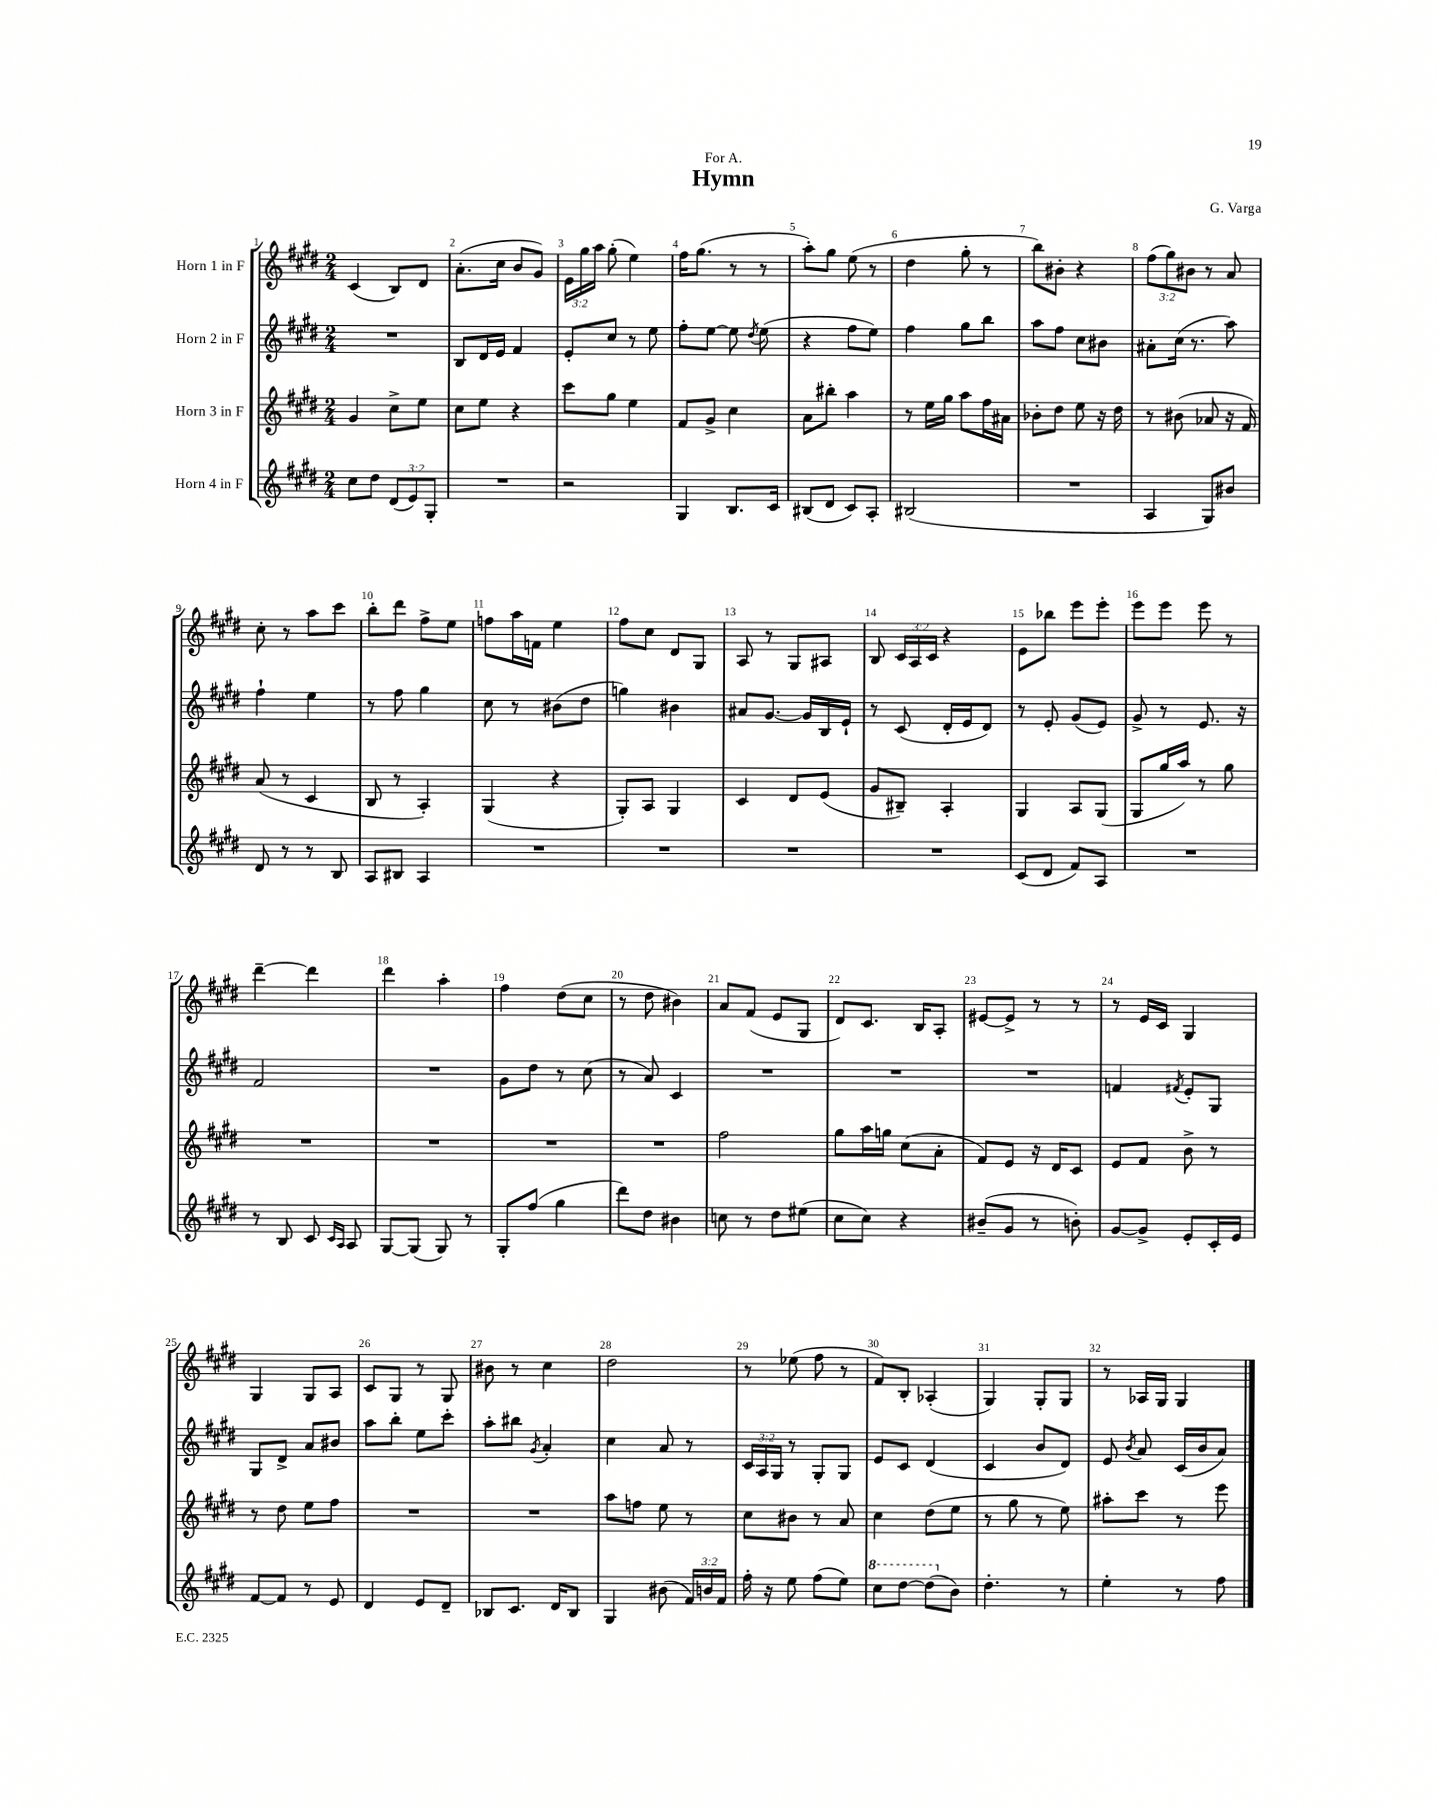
\header { title = "Hymn" composer = "G. Varga" dedication = "For A." }
<<
\new StaffGroup <<
\new Staff = "s0" \with { instrumentName = "Horn 1 in F" } {
    \clef treble \key e \major \numericTimeSignature \time 2/4 \override Staff.TupletNumber.text = #tuplet-number::calc-fraction-text
    \autoBeamOff cis'4( b8[) dis'8] |
    a'8.[-.( cis''16] b'8[ gis'8]) |
    \tuplet 3/2 { e'16[ gis''16 a''16] } gis''8-.( e''4) |
    fis''16[ gis''8.]( r8 r8 |
    a''8[-.) gis''8] e''8( r8 |
    dis''4 gis''8-. r8 |
    b''8[) bis'8]-. r4 |
    \tuplet 3/2 { fis''8[( gis''8) bis'8] } r8 a'8 |
    cis''8-. r8 a''8[ cis'''8] |
    b''8[-. dis'''8] fis''8[-> e''8] |
    f''8[ a''16 f'16] e''4 |
    fis''8[ cis''8] dis'8[ gis8] |
    a8 r8 gis8[ ais8] |
    b8 \tuplet 3/2 { cis'16[ a16 cis'16] } r4 |
    e'8[ bes''8] e'''8[ e'''8]-. |
    e'''8[ e'''8] e'''8 r8 |
    dis'''4~-- dis'''4 |
    dis'''4 a''4-. |
    fis''4 dis''8[( cis''8] |
    r8 dis''8 bis'4) |
    a'8[ fis'8]( e'8[ gis8] |
    dis'8[) cis'8.] b16[ a8]-. |
    eis'8[~ eis'8]-> r8 r8 |
    r8 e'16[ cis'16] gis4 |
    gis4 gis8[ a8] |
    cis'8[ gis8] r8 gis8 |
    bis'8 r8 cis''4 |
    dis''2 |
    r8 ees''8( fis''8 r8 |
    fis'8[) b8]-. aes4-.( |
    gis4) gis8[-. gis8] |
    r8 aes16[ gis16] gis4 \bar "|." |
}
\new Staff = "s1" \with { instrumentName = "Horn 2 in F" } {
    \clef treble \key e \major \numericTimeSignature \time 2/4 \override Staff.TupletNumber.text = #tuplet-number::calc-fraction-text
    \autoBeamOff R2 |
    b8[ dis'16 e'16] fis'4 |
    e'8[-. cis''8] r8 e''8 |
    fis''8[-. e''8]~ e''8 \acciaccatura { dis''8 } e''8( |
    r4 fis''8[ e''8]) |
    fis''4 gis''8[ b''8] |
    a''8[ fis''8] cis''8[ bis'8] |
    ais'8[-. cis''16]( r8. a''8) |
    fis''4-! e''4 |
    r8 fis''8 gis''4 |
    cis''8 r8 bis'8[( dis''8] |
    g''4) bis'4 |
    ais'8[ gis'8.]~ gis'16[ b16 e'16]-! |
    r8 cis'8( dis'16[-. e'16 dis'8]) |
    r8 e'8-. gis'8[( e'8]) |
    gis'8-> r8 e'8. r16 |
    fis'2 |
    R2 |
    gis'8[ dis''8] r8 cis''8( |
    r8 a'8) cis'4 |
    R2 |
    R2 |
    R2 |
    f'4 \acciaccatura { fis'8 } e'8[-. gis8] |
    gis8[ dis'8]-> a'8[ bis'8] |
    a''8[ b''8]-. e''8[ cis'''8]-. |
    a''8[-. bis''8] \acciaccatura { gis'8 } a'4-. |
    cis''4 a'8 r8 |
    \tuplet 3/2 { cis'16[ a16 gis16] } r8 gis8[-. gis8] |
    e'8[ cis'8] dis'4( |
    cis'4 b'8[ dis'8]) |
    e'8 \acciaccatura { b'8 } a'8 cis'16[( b'16 a'8]) \bar "|." |
}
\new Staff = "s2" \with { instrumentName = "Horn 3 in F" } {
    \clef treble \key e \major \numericTimeSignature \time 2/4
    \autoBeamOff gis'4 cis''8[-> e''8] |
    cis''8[ e''8] r4 |
    cis'''8[ gis''8] e''4 |
    fis'8[ gis'8]-> cis''4 |
    a'8[ bis''8]-. a''4 |
    r8 e''16[ gis''16] a''8[ fis''16 ais'16] |
    bes'8[-. dis''8] e''8 r16 dis''16 |
    r8 bis'8( aes'8 r16 fis'16) |
    a'8( r8 cis'4 |
    b8 r8 a4-.) |
    gis4( r4 |
    gis8[-.) a8] gis4 |
    cis'4 dis'8[ e'8]( |
    gis'8[ bis8]--) a4-. |
    gis4 a8[ gis8]( |
    gis8[ gis''16 a''16]) r8 gis''8 |
    R2 |
    R2 |
    R2 |
    R2 |
    fis''2 |
    gis''8[ a''16 g''16] cis''8[( a'8]-. |
    fis'8[) e'8] r16 dis'16[ cis'8] |
    e'8[ fis'8] b'8-> r8 |
    r8 dis''8 e''8[ fis''8] |
    R2 |
    R2 |
    a''8[ f''8] e''8 r8 |
    cis''8[ bis'8] r8 a'8 |
    cis''4 dis''8[( e''8] |
    r8 gis''8 r8 e''8) |
    ais''8[-. cis'''8] r8 e'''8 \bar "|." |
}
\new Staff = "s3" \with { instrumentName = "Horn 4 in F" } {
    \clef treble \key e \major \numericTimeSignature \time 2/4 \override Staff.TupletNumber.text = #tuplet-number::calc-fraction-text
    \autoBeamOff cis''8[ dis''8] \tuplet 3/2 { dis'8[( e'8) gis8]-. } |
    R2 |
    r2 |
    gis4 b8.[ cis'16] |
    bis8[( dis'8] cis'8[) a8]-. |
    bis2( |
    R2 |
    a4 gis8[) bis'8] |
    dis'8 r8 r8 b8 |
    a8[ bis8] a4 |
    R2 |
    R2 |
    R2 |
    R2 |
    cis'8[( dis'8] fis'8[) a8] |
    R2 |
    r8 b8 cis'8 \grace { cis'16[ a16] } a8 |
    gis8[~ gis8]( gis8) r8 |
    gis8[-. fis''8]( gis''4 |
    dis'''8[) dis''8] bis'4 |
    c''8 r8 dis''8[ eis''8]( |
    cis''8[ cis''8]) r4 |
    bis'8[--( gis'8] r8 b'8-.) |
    gis'8[~ gis'8]-> e'8[-. cis'16-. e'16] |
    fis'8[~ fis'8] r8 e'8 |
    dis'4 e'8[ dis'8]-- |
    bes8[ cis'8.] dis'16[ bes8] |
    gis4 bis'8( \tuplet 3/2 { fis'16[) b'16 fis'16] } |
    fis''16-. r16 e''8 fis''8[( e''8]) |
    \ottava #1 cis'''8[ dis'''8]~ dis'''8[( \ottava #0 b'8]) |
    dis''4.-. r8 |
    e''4-. r8 fis''8 \bar "|." |
}
>>
>>
\layout { \context { \Score \override BarNumber.break-visibility = ##(#f #t #t) barNumberVisibility = #all-bar-numbers-visible } }
